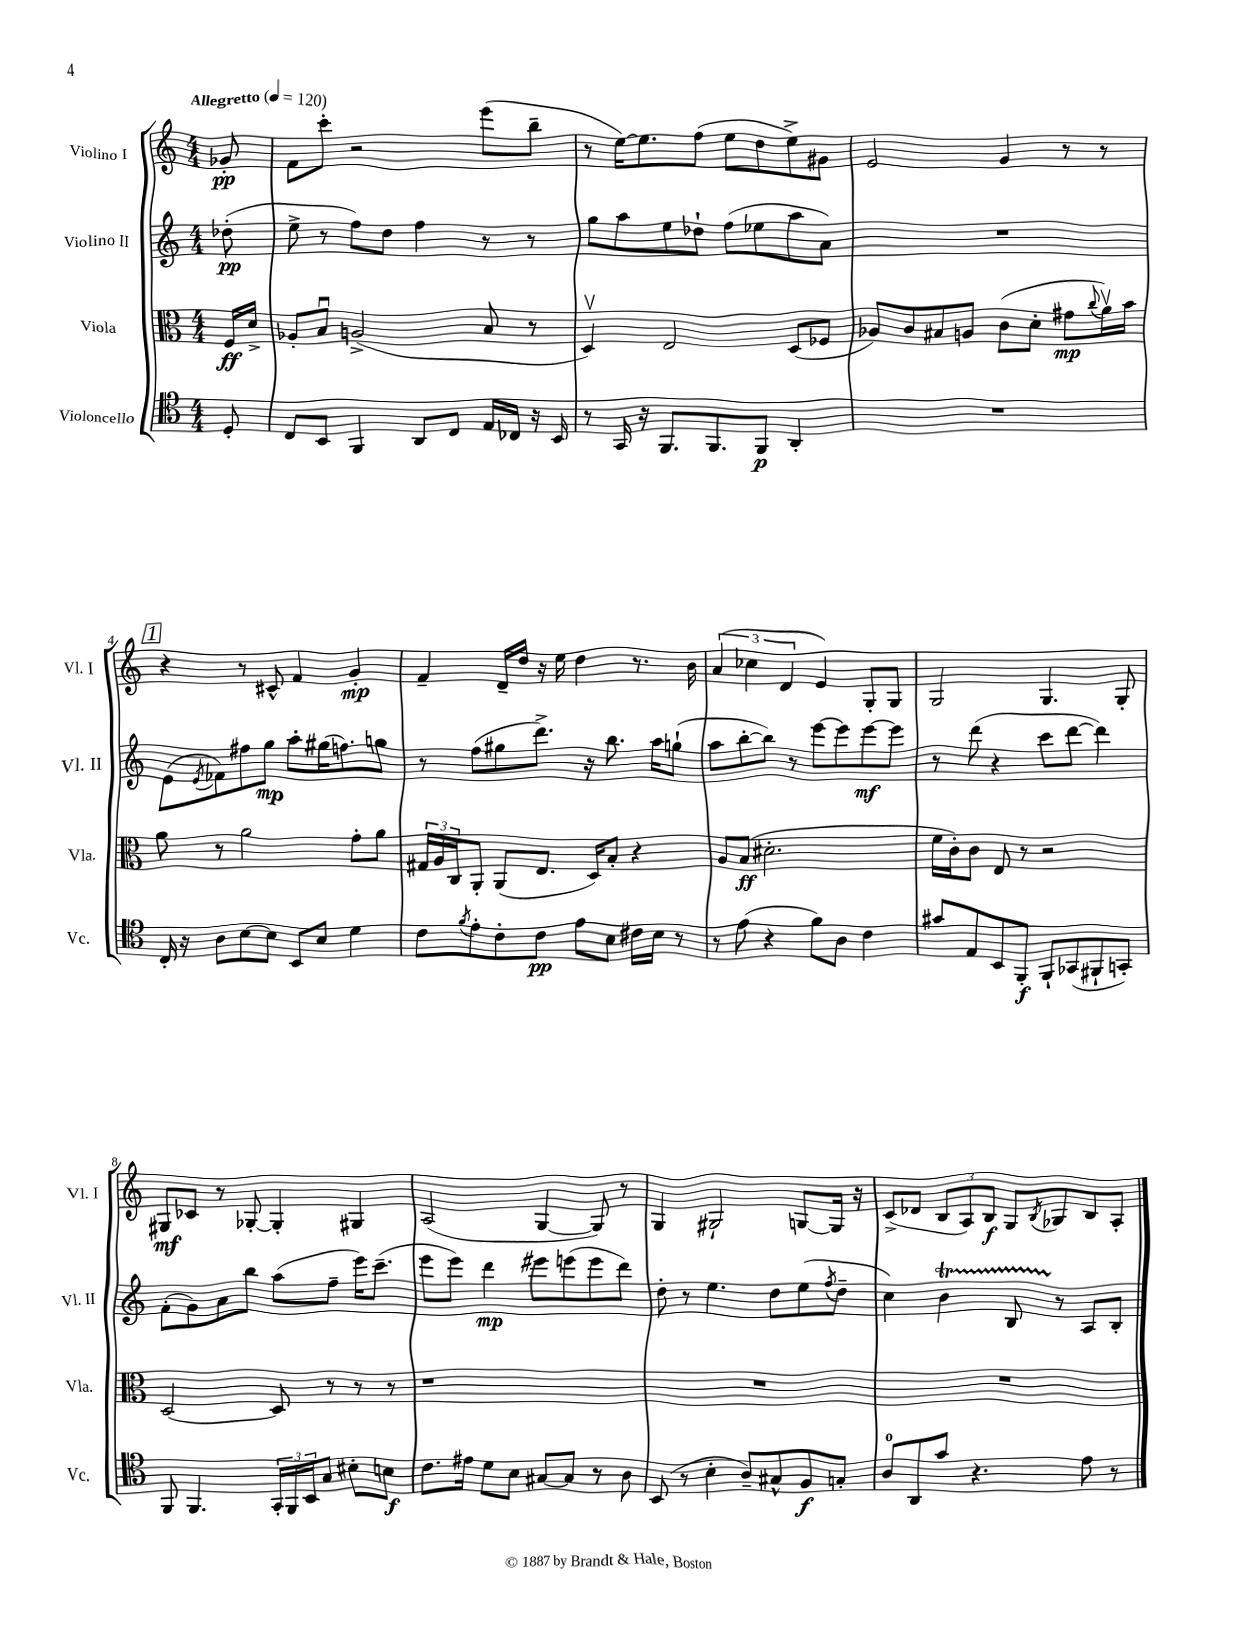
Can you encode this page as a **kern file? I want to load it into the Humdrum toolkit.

**kern	**kern	**kern	**kern
*staff4	*staff3	*staff2	*staff1
*clefC4	*clefC3	*clefG2	*clefG2
*k[]	*k[]	*k[]	*k[]
*M4/4	*M4/4	*M4/4	*M4/4
*MM120	*MM120	*MM120	*MM120
8D'/	16F/LL	(8dd-'\	8g-'/
.	16d^/JJ	.	.
=	=	=	=
8C/L	8A-'/L	8ee^\	8f\L
8BB/J	8Bu/J	8r	8ccc'\J
4FF/	(2A^/	8ff\L)	2r
.	.	8dd\J	.
8AA/L	.	4ff\	.
8C/J	.	.	.
16E/LL	8B/	8r	(8eee\L
16C-/JJ	.	.	.
16r	8r	8r	8bb~\J
16BB/	.	.	.
=	=	=	=
8r	4Dv/)	8gg\L	8r
16GG/	.	8aa\	[16ee\LK)
16r	.	.	8.ee\]
8.FF/L	2E/	8ee\	.
.	.	8dd-`\J	(8ff\J
8.FF/	.	.	.
.	.	(8ff\L	8ee\L
8FF/J	.	8ee-\	8dd\
4AA'/	(8D/L	8aa\	8ee^\)
.	8F-/J	8a\J)	8g#\J
=	=	=	=
1r	8A-/L)	1r	2e/
.	8c/	.	.
.	8B#/	.	.
.	8A/J	.	.
.	(8c\L	.	4g/
.	8d'\J	.	.
.	8g#\L	.	8r
.	8qqcc/	.	.
.	16av\L)	.	8r
.	16b\JJ	.	.
=	=	=	=
16C'/	8a\	(8e\L	4r
16r	.	.	.
.	.	8qe/	.
8A\L	8r	8f-\)	.
[8B\	2a\	8ff#\	8r
8B\]J	.	8gg\J	8c#^^/
8BB/L	.	8aa'\L	4f/
8B/J	.	(16gg#\K	.
.	.	8.ff\)	.
4d\	8g'\L	.	4g'/
.	8a\J	8gg\J	.
=	=	=	=
8c\L	24G#/LL	8r	4f~/
.	24A/	.	.
.	24C/J	.	.
8qf/	.	.	.
8e'\	8AA'/J	(8ff\L	.
8c'\	(8AA/L	8gg#\	16d~/LL
.	.	.	16dd/JJ
8c\J	8.E/J	8.ddd^\J)	16r
.	.	.	16ee\
8e\L	.	.	4dd\
.	16D/LK)	16r	.
8B\J	8B'/J	8.bb\	.
16c#\LL	4r	.	8.r
16B\JJ	.	16aa\LK	.
8r	.	(8gg`\J	.
.	.	.	16b\
=	=	=	=
8r	8A/L	8aa\L	(6a/
(8e\	(8B/J	[8bb'\	.
.	.	.	6cc-\
4r	2.d#'\	8bb\]J)	.
.	.	.	6d/
.	.	8r	.
8f\L)	.	[8eee\L	4e/)
8A\J	.	8eee\]	.
4c\	.	[8eee\	8G'/L
.	.	8eee\]J	8G/J
=	=	=	=
8g#/L	16f\LL	8r	2G/
.	16c'\J)	.	.
8E/	8c\J	(8ddd\	.
8BB/	8E/	4r	.
8FF'/J	8r	.	.
8FF`/L	2r	8ccc\L	4.G/
(8GG-/	.	[8ddd\J	.
8FF#`/	.	4ddd\])	.
8GG'/J)	.	.	8G'/
=	=	=	=
8FF/	[2D/	(8f'\L	8G#/L
4.FF/	.	8g\)	8c-/J
.	.	8a\	8r
.	.	8bb\J	[8G-'/
24GG'/LL	8D/]	(8aa\L	4G-'/]
24FF/	.	.	.
24BB/J	.	.	.
8G/J	8r	8ff~\J	.
8B#'\L	8r	16eee\LK)	4G#/
.	.	(8.ccc~\J	.
8B\J	8r	.	.
=	=	=	=
8.c\L	1r	8eee\L	(2A/
.	.	8eee\J)	.
16e#\Jk	.	.	.
8d\L	.	4ddd\	.
8B\J	.	.	.
[8G#/L	.	8eee#\L	[4G/
8G#/]J	.	(8eee\	.
8r	.	8eee\	8G/])
8A\	.	8ddd\J)	8r
=	=	=	=
(8BB/	1r	8dd'\	4G/
8r	.	8r	.
4B'\	.	4.ee\	2G#`/
8A~/L)	.	.	.
8G#^^/	.	8dd\L	.
8F/	.	(8ee\	[8G/L
.	.	8qff/	.
8G'/J	.	8dd~\J	16G/]Jk
.	.	.	16r
=	=	=	=
8A/L	1r	4cc\)	(8c^/L
8AA/	.	.	8d-/J
8g/J	.	4b\	12B/L
.	.	.	12A/)
4.r	.	.	.
.	.	.	12B/J
.	.	8B/	8G/L
.	.	.	8qB/
.	.	8r	8G-/
8e\	.	8A/L	8B/
8r	.	8B'/J	8A'/J
==	==	==	==
*-	*-	*-	*-
